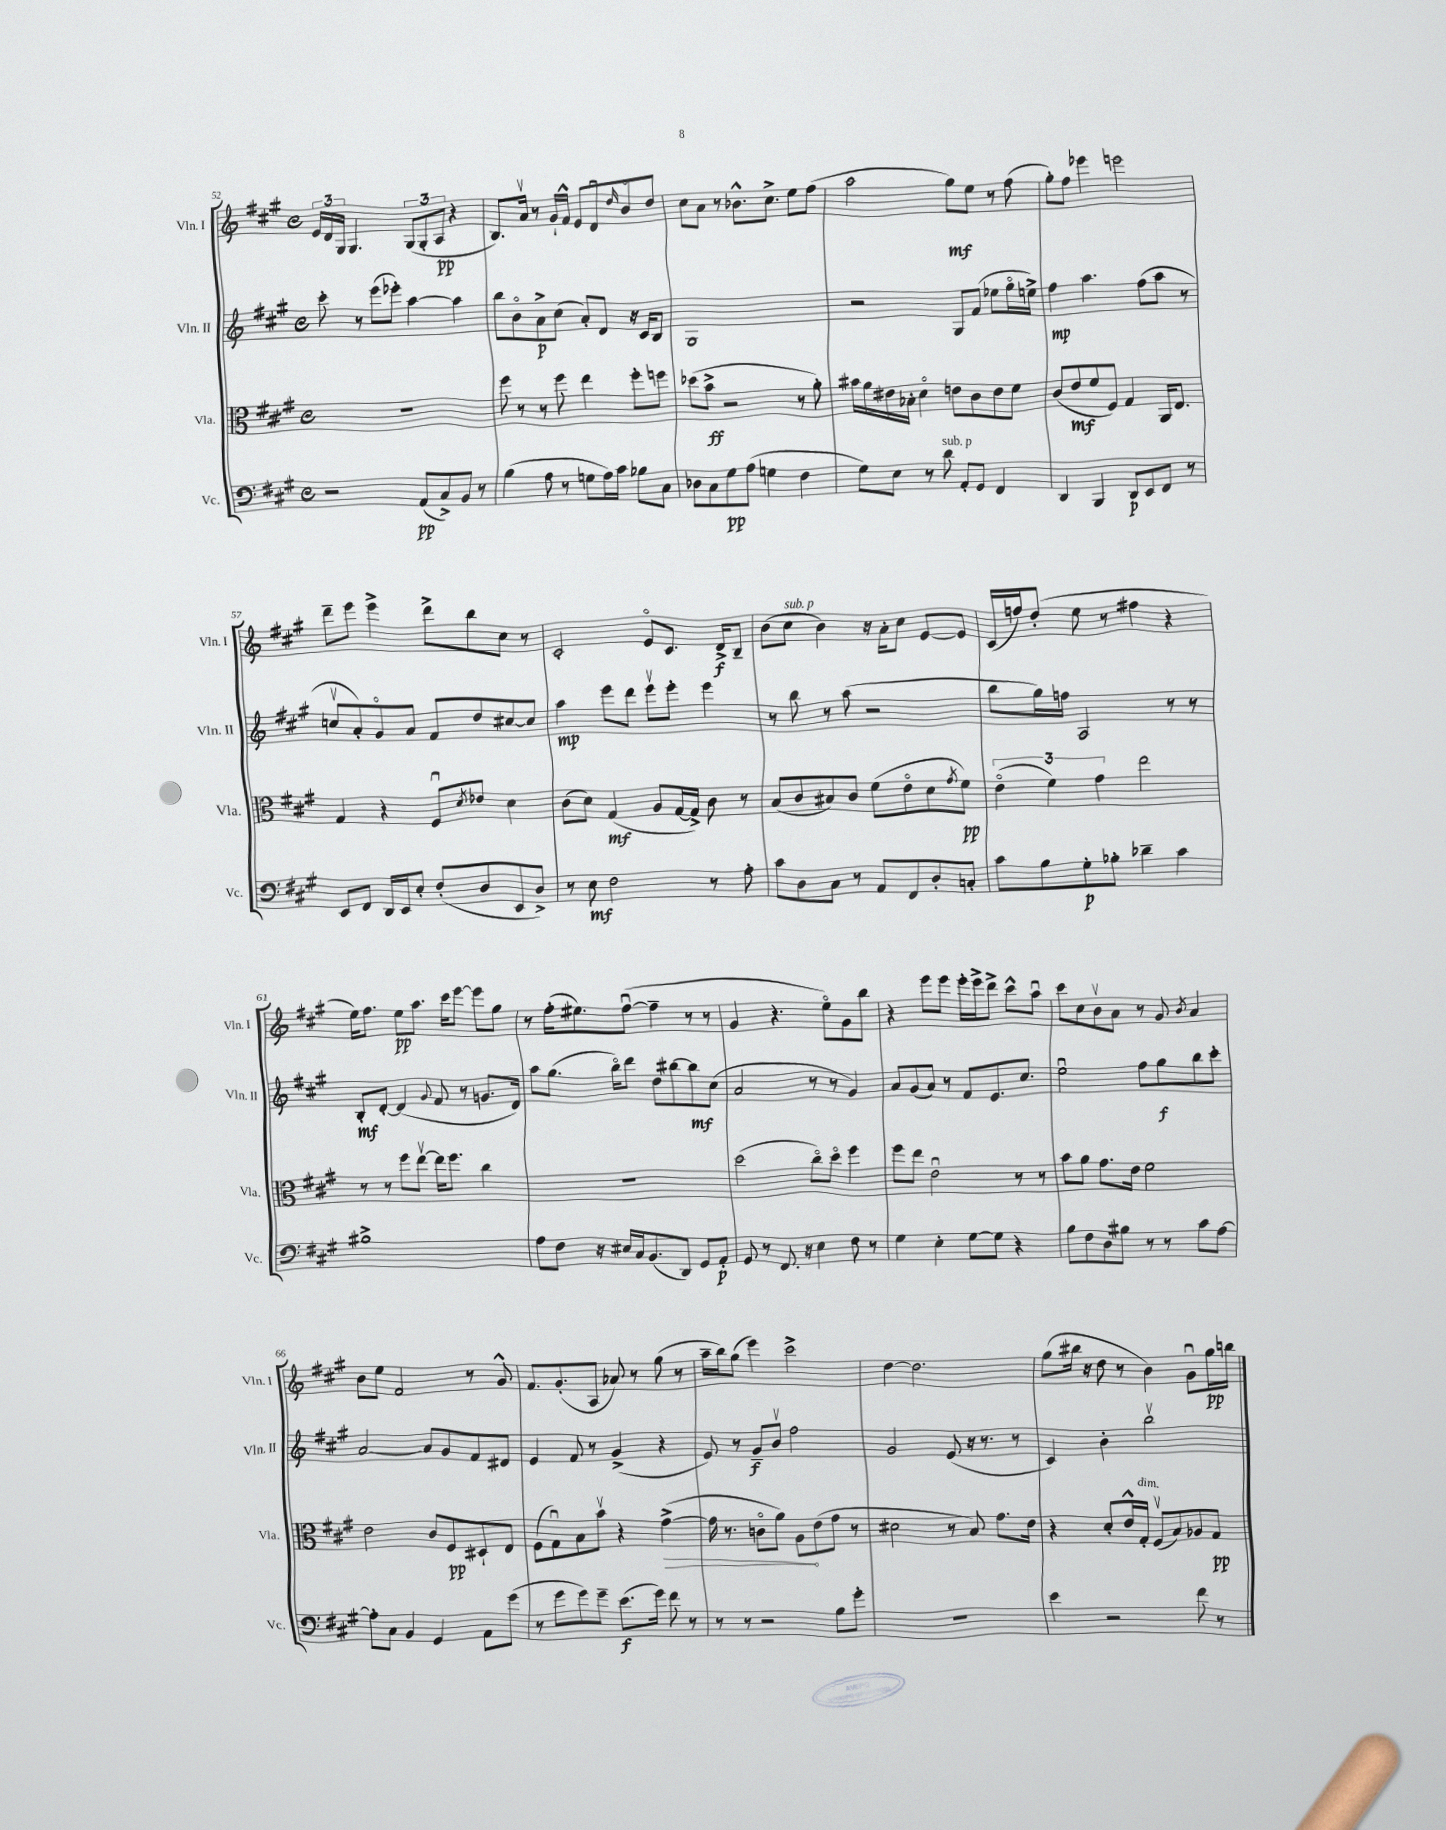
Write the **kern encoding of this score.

**kern	**dynam	**kern	**dynam	**kern	**dynam	**kern	**dynam
*part4	*part4	*part3	*part3	*part2	*part2	*part1	*part1
*staff4	*staff4	*staff3	*staff3	*staff2	*staff2	*staff1	*staff1
*I"Vc.	*	*I"Vla.	*	*I"Vln. II	*	*I"Vln. I	*
*I'Vc.	*	*I'Vla.	*	*I'Vln. II	*	*I'Vln. I	*
*clefF4	*	*clefC3	*	*clefG2	*	*clefG2	*
*k[f#c#g#]	*	*k[f#c#g#]	*	*k[f#c#g#]	*	*k[f#c#g#]	*
*M4/4	*	*M4/4	*	*M4/4	*	*M4/4	*
*met(c)	*	*met(c)	*	*met(c)	*	*met(c)	*
=52	=52	=52	=52	=52	=52	=52	=52
2r	.	1r	.	8ccc#'\	.	24e/LL	.
.	.	.	.	.	.	24d/	.
.	.	.	.	.	.	24G#/JJ	.
.	.	.	.	8r	.	4.G#/	.
.	.	.	.	(8eee\L	.	.	.
.	.	.	.	8eee-X'\J)	.	.	.
(8AA/L	pp	.	.	[4aa\	.	(12G#/L	.
.	.	.	.	.	.	12G#'/	.
8C#^/)	.	.	.	.	.	.	.
.	.	.	.	.	.	12A/J	pp
8BB/J	.	.	.	4aa\]	.	4r	.
8r	.	.	.	.	.	.	.
=53	=53	=53	=53	=53	=53	=53	=53
(4B\	.	8ff#\	.	8bb\L	.	8.B/L)	.
.	.	8r	.	8b\	.	.	.
.	.	.	.	.	.	16av/Jk	.
8A\	.	8r	.	8a^\	p	8r	.
8r	.	8ff#\	.	(8cc#\J	.	16g#`/LL	.
.	.	.	.	.	.	16f#^^/JJ	.
8Gn\L	.	4ee\	.	8a'/L)	.	8e/L	.
16A\L)	.	.	.	8d/J	.	8du/	.
16c#\JJ	.	.	.	.	.	.	.
.	.	.	.	.	.	16qqdd/	.
8B-X\L	.	8ff#'\L	.	16r	.	8b/	.
.	.	.	.	16c#/KL	.	.	.
8C#\J	.	8ffn\J	.	8B/J	.	8dd/J	.
=54	=54	=54	=54	=54	=54	=54	=54
8D-X\L	.	(8dd-X\L	.	1G#	.	8cc#\L	.
8C#\	.	8b^\J	ff	.	.	8a\J	.
8G#\	pp	2r	.	.	.	8r	.
(8A\J	.	.	.	.	.	8.b-X^^\L	.
4Gn\	.	.	.	.	.	.	.
.	.	.	.	.	.	8.cc#^\J	.
4F#\	.	8r	.	.	.	8ee\L	.
.	.	8a'\)	.	.	.	(8ff#\J	.
=55	=55	=55	=55	=55	=55	=55	=55
8G#\L)	.	16b#X\LL	.	2r	.	2aa\	.
.	.	16a\	.	.	.	.	.
8E\J	.	16e#X\	.	.	.	.	.
.	.	16B-X'\JJ	.	.	.	.	.
8r	.	4d\	.	.	.	.	.
!LO:TX:a:i:t=sub. p	!	!	!	!	!	!	!
8d\	.	.	.	.	.	.	.
8AA'/L	.	8en\L	.	8G#/L	.	8gg#\L)	mf
8GG#/J	.	8c#\	.	(8f#/J	.	8ee\J	.
4FF#/	.	8e\	.	8ee-X\L	.	8r	.
.	.	8f#\J	.	16gg#\L	.	(8ff#\	.
.	.	.	.	16een^\JJ)	.	.	.
=56	=56	=56	=56	=56	=56	=56	=56
4DD/	.	(8c#/L	.	4ff#\	mp	8gg#'\L)	.
.	.	8e/	mf	.	.	8ff#\J	.
4BBB/	.	8f#/	.	4.aa\	.	4eee-X\	.
.	.	8F#/J)	.	.	.	.	.
8DD/L	p	4G#/	.	.	.	2eeen\	.
8EE/	.	.	.	(8ff#\L	.	.	.
8FF#/J	.	16AA/KL	.	8aa\J	.	.	.
.	.	8.E/J	.	.	.	.	.
8r	.	.	.	8r	.	.	.
!!LO:LB:g=z
=57	=57	=57	=57	=57	=57	=57	=57
8EE/L	.	4G#/	.	8ccnv/L	.	8ddd~\L	.
8FF#/J	.	.	.	8a'/)	.	8eee\J	.
16DD/LL	.	4r	.	8g#/	.	4eee^\	.
16EE/J	.	.	.	.	.	.	.
8E'/J	.	.	.	8a/J	.	.	.
(8F#'/L	.	8F#u/L	.	8f#/L	.	8ddd^\L	.
.	.	8qd/	.	.	.	.	.
8D/	.	8e-X/J	.	8dd/	.	8bb\	.
8EE/	.	4d\	.	[8cc#X/	.	8cc#\J	.
8D^/J)	.	.	.	8cc#/J]	.	8r	.
=58	=58	=58	=58	=58	=58	=58	=58
8r	.	(8c#\L	.	4aa\	mp	2c#'/	.
8E\	mf	8d\J)	.	.	.	.	.
2F#\	.	(4G#/	mf	8eee\L	.	.	.
.	.	.	.	8ddd\J	.	.	.
.	.	8A/L	.	8eeev\L	.	8e/L	.
.	.	[16G#/L	.	8eee'\J	.	8.c#/J	.
.	.	16G#^/JJ])	.	.	.	.	.
8r	.	8c#\	.	4eee\	.	.	.
.	.	.	.	.	.	16d^/KL	f
8A'\	.	8r	.	.	.	8B~/J	.
=59	=59	=59	=59	=59	=59	=59	=59
8c#\L	.	(8B/L	.	8r	.	(8b\L	.
!	!	!	!	!	!	!LO:TX:a:i:t=sub. p	!
8D\	.	8c#/	.	8bb\	.	8cc#\J	.
8C#\J	.	8B#X/)	.	8r	.	4b\)	.
8r	.	8c#/J	.	(8aa\	.	.	.
8AA/L	.	(8f#\L	.	2r	.	16r	.
.	.	.	.	.	.	16a'\KL	.
8FF#/	.	8e\	.	.	.	8cc#\J	.
8D'/	.	8d\	.	.	.	[8e/L	.
.	.	8qg#/	.	.	.	.	.
8Cn'/J	.	8f#\J)	pp	.	.	8e/J]	.
=60	=60	=60	=60	=60	=60	=60	=60
8c#\L	.	(6e\	.	8bb\L	.	(16c#/LL	.
.	.	.	.	.	.	16ffn/J)	.
8B\	.	.	.	16gg#\L)	.	(8dd'/J	.
.	.	6f#\)	.	.	.	.	.
.	.	.	.	16ffn\JJ	.	.	.
8G#'\	p	.	.	2A/	.	8ee\	.
.	.	6g#\	.	.	.	.	.
8B-X'\J	.	.	.	.	.	8r	.
4d-X~\	.	2ee\	.	.	.	4ff#X\	.
4c#\	.	.	.	8r	.	4r	.
.	.	.	.	8r	.	.	.
!!LO:LB:g=z
=61	=61	=61	=61	=61	=61	=61	=61
1B#X^	.	8r	.	8B'/L	mf	16ee\KL)	.
.	.	.	.	.	.	8.ff#\J	.
.	.	8r	.	[8d'/J	.	.	.
.	.	8ff#\L	.	(4d/]	.	8ee\L	pp
.	.	[8eev\J	.	.	.	8.aa\J	.
.	.	.	.	8qqg#/	.	.	.
.	.	16ee\KL]	.	8f#/	.	.	.
.	.	8.ff#\J	.	.	.	16ccc#\KL	.
.	.	.	.	8r	.	[8eee\J	.
.	.	4cc#\	.	8.gn/L	.	8eee\L]	.
.	.	.	.	.	.	8gg#\J	.
.	.	.	.	16d/Jk)	.	.	.
=62	=62	=62	=62	=62	=62	=62	=62
8A\L	.	1r	.	8aa\L	.	8r	.
8F#\J	.	.	.	(8.gg#\J	.	(16ff#'\KL	.
.	.	.	.	.	.	8.ee#X\)	.
16r	.	.	.	.	.	.	.
16E#X/LL	.	.	.	16bb\KL)	.	.	.
16C#/J	.	.	.	8ddd\J	.	([8ff#u\J	.
(8.BB/	.	.	.	.	.	.	.
.	.	.	.	8dd\L	.	4ff#~\]	.
8DD/J)	.	.	.	[8bb#X\	.	.	.
8GG#/L	.	.	.	8bb#\]	mf	8r	.
8AA'/J	p	.	.	(8cc#\J	.	8r	.
=63	=63	=63	=63	=63	=63	=63	=63
8GG#/	.	(2dd\	.	2a/	.	4g#/	.
8r	.	.	.	.	.	.	.
8.FF#/	.	.	.	.	.	4.r	.
16r	.	.	.	.	.	.	.
4E\	.	8cc#\L)	.	8r	.	.	.
.	.	8dd\J	.	8r	.	8ee\L)	.
8F#\	.	4ff#\	.	4g#/)	.	8g#\	.
8r	.	.	.	.	.	8bb\J	.
=64	=64	=64	=64	=64	=64	=64	=64
4G#\	.	8ff#\L	.	8a/L	.	4r	.
.	.	8ee\J	.	(8g#/	.	.	.
4E'\	.	2eu\	.	8a/J)	.	8eee\L	.
.	.	.	.	8r	.	8eee\J	.
[8G#\L	.	.	.	8f#/L	.	16eee'\LL	.
.	.	.	.	.	.	16eee^\J	.
8G#\J]	.	.	.	8.e/	.	8ddd^\J	.
4r	.	8r	.	.	.	8ccc#^^\L	.
.	.	.	.	8.cc#/J	.	.	.
.	.	8r	.	.	.	8aau\J	.
=65	=65	=65	=65	=65	=65	=65	=65
8B\L	.	8b\L	.	2eeu\	.	8ccc#\L	.
8F#\	.	8a\J	.	.	.	8cc#\	.
8D\	.	8.g#\L	.	.	.	8bv\	.
8B#X\J	.	.	.	.	.	8a\J	.
.	.	16e\Jk	.	.	.	.	.
8r	.	2f#\	.	8ff#\L	.	8r	.
8r	.	.	.	8gg#\	f	8g#/	.
.	.	.	.	.	.	8qb/	.
8c#\L	.	.	.	8bb\	.	4a/	.
[8A\J	.	.	.	8ccc#'\J	.	.	.
!!LO:LB:g=z
=66	=66	=66	=66	=66	=66	=66	=66
8A'\L]	.	2e\	.	[2a/	.	8b\L	.
8C#\J	.	.	.	.	.	8ee\J	.
4BB/	.	.	.	.	.	2f#/	.
4GG#/	.	8c#/L	.	8a/L]	.	.	.
.	.	8F#/	pp	8g#/	.	.	.
8AA\L	.	8D#X`/	.	8f#/	.	8r	.
(8g#\J	.	8E/J	.	8d#X/J	.	8g#^^/	.
=67	=67	=67	=67	=67	=67	=67	=67
8r	.	(8F#\L	.	4e/	.	8.f#/L	.
8g#\L	.	8G#u\)	.	.	.	.	.
.	.	.	.	.	.	(8.g#'/	.
8g#\)	.	8B\	.	8f#/	.	.	.
8g#~\J	.	8bv\J	.	8r	.	8A/J	.
(8.e\L	f	4r	.	(4g#^/	.	8a-X/)	.
.	.	.	.	.	.	8r	.
16g#\Jk)	.	.	.	.	.	.	.
!	!	!	!LO:HP:b	!	!	!	!
8f#\	.	([4g#^\	>	4r	.	(8gg#\	.
8r	.	.	.	.	.	8r	.
=68	=68	=68	=68	=68	=68	=68	=68
8r	.	16g#\]	.	8e/)	.	16aa~\LL	.
.	.	8.r	.	.	.	16bb\J)	.
8r	.	.	.	8r	.	(8gg#\J	.
2r	.	8cn\L	.	8g#~/L	f	4eee\)	.
.	.	8a\J)	.	8bv/J	.	.	.
.	.	8A\L	.	2ff#\	.	2ccc#^\	.
.	.	(8e\	]	.	.	.	.
8B\L	.	8g#\J	.	.	.	.	.
8g#'\J	.	8r	.	.	.	.	.
=69	=69	=69	=69	=69	=69	=69	=69
1r	.	2d#X\	.	2g#/	.	[4dd\	.
.	.	.	.	.	.	2.dd\]	.
.	.	8r	.	(8e/	.	.	.
.	.	8B/)	.	16r	.	.	.
.	.	.	.	8.r	.	.	.
.	.	8.g#\L	.	.	.	.	.
.	.	.	.	8r	.	.	.
.	.	16e\Jk	.	.	.	.	.
=70	=70	=70	=70	=70	=70	=70	=70
4e\	.	4r	.	4c#/)	.	(8gg#\L	.
.	.	.	.	.	.	16bb#X\Jk	.
.	.	.	.	.	.	16r	.
2r	.	8d'/L	.	4b'\	.	8dd\	.
.	.	16e^^/L	.	.	.	8r	.
!	!	!LO:TX:a:i:t=dim.	!	!	!	!	!
.	.	16G#'/JJ	.	.	.	.	.
.	.	(8F#v/L	.	2bbv\	.	4b\)	.
.	.	8B/)	.	.	.	.	.
8f#\	.	8A-X/	.	.	.	8g#u\L	.
8r	.	8G#/J	pp	.	.	16gg#\L	pp
.	.	.	.	.	.	16bbn\JJ	.
==	==	==	==	==	==	==	==
*-	*-	*-	*-	*-	*-	*-	*-
